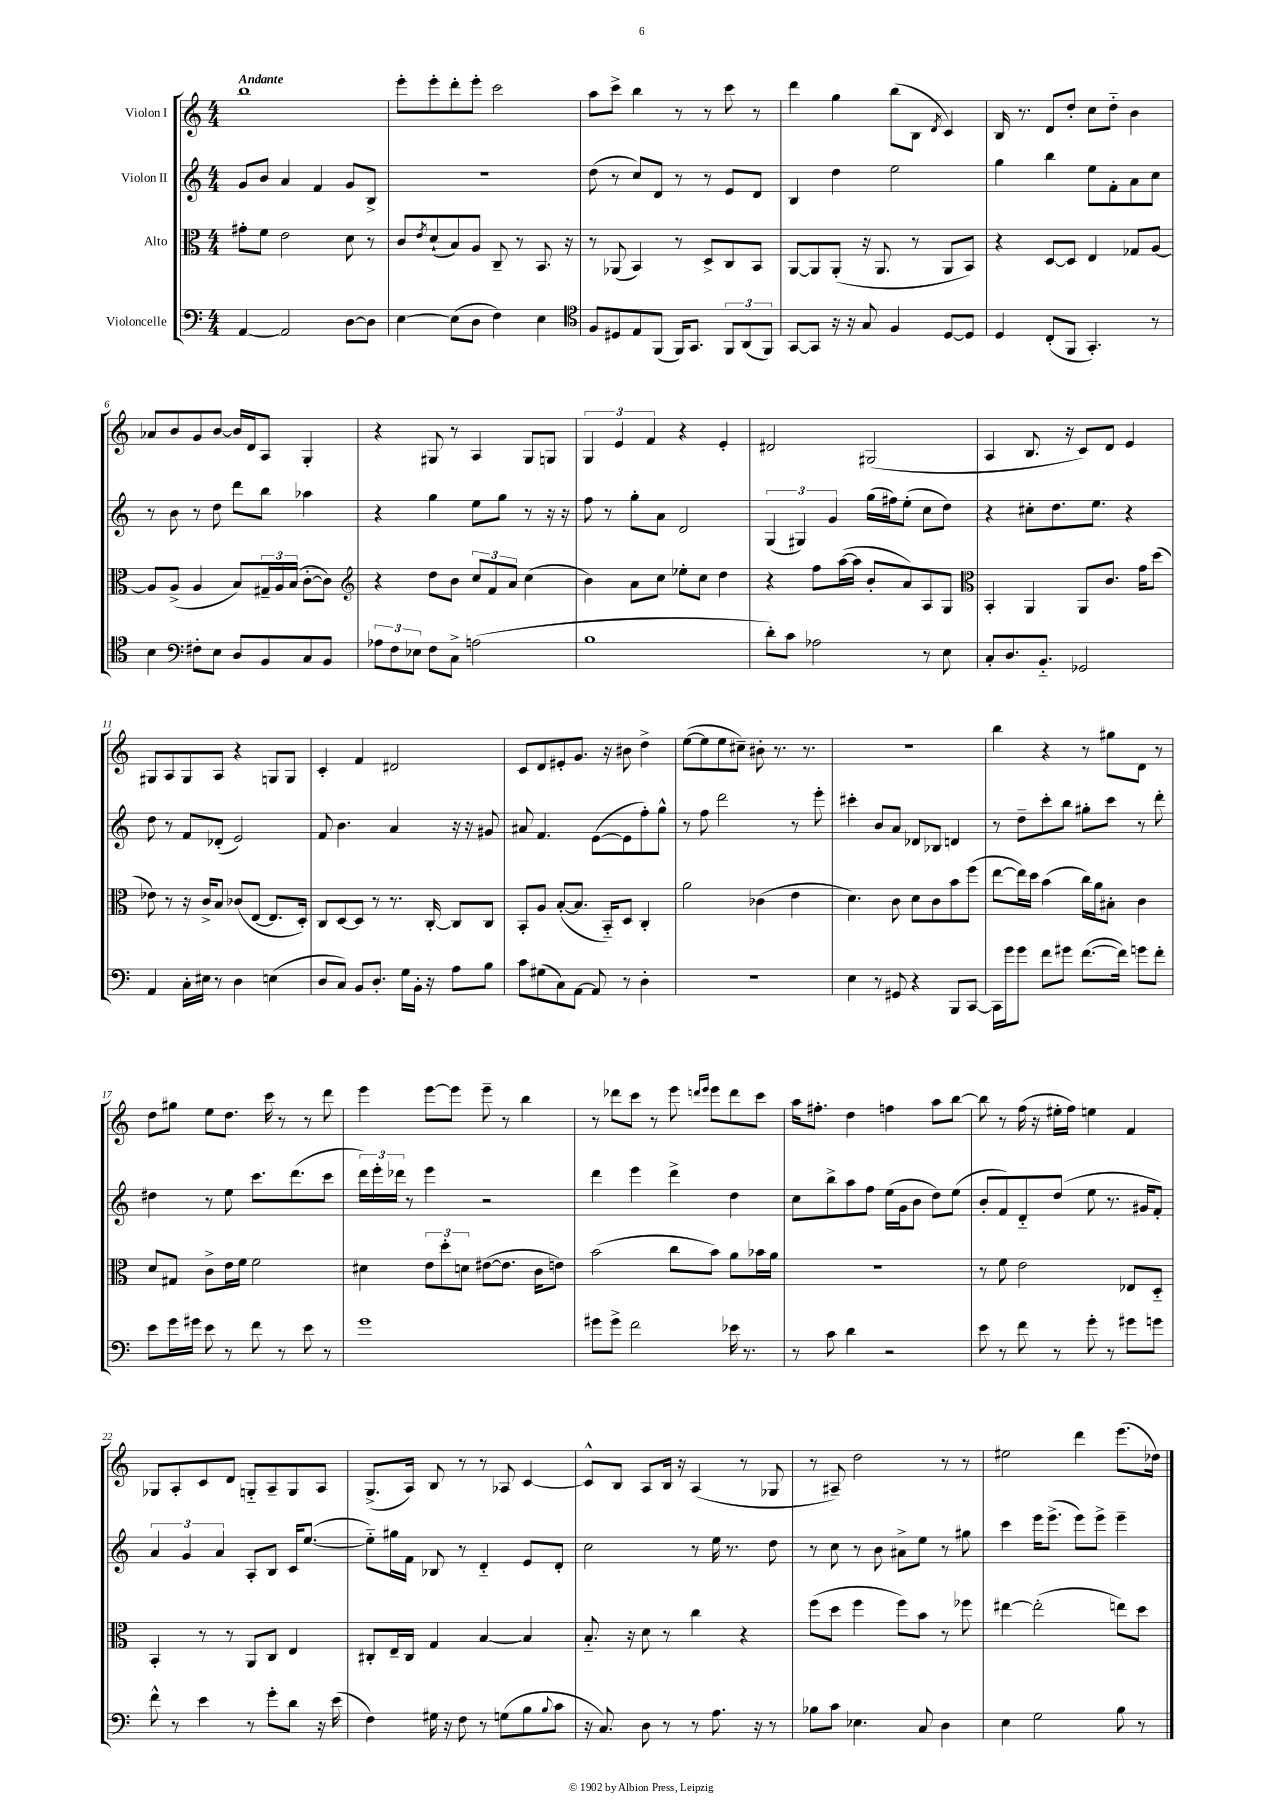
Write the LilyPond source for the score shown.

<<
\new StaffGroup <<
\new Staff = "s0" \with { instrumentName = "Violon I" } {
    \clef treble \key c \major \numericTimeSignature \time 4/4 \tempo "Andante"
    b''1 |
    e'''8-. e'''8-. d'''8-. e'''8-. c'''2 |
    a''8 c'''8-> b''4 r8 r8 c'''8 r8 |
    d'''4 g''4 b''8( b8 \acciaccatura { d'8 } c'4) |
    b16 r8. d'8 d''8-. c''8 d''8-_ b'4 |
    aes'8 b'8 g'8 b'8~ b'16 d'16 a8 g4-. |
    r4 gis8 r8 a4 gis8 g8 |
    \tuplet 3/2 { g4 e'4 f'4 } r4 e'4-. |
    dis'2 gis2( |
    a4 b8. r16 c'8) d'8 e'4 |
    gis8 a8 gis8 a8 r4 g8 g8 |
    c'4-. f'4 dis'2 |
    c'8 d'8 eis'8-. g'8. r16 bis'8 d''4-> |
    e''8~( e''8 e''8 cis''8--) bis'8-. r8. r8. |
    R1 |
    b''4 r4 r8 gis''8 d'8 r8 |
    d''8 gis''8 e''8 d''8. c'''16 r8 r8 d'''8 |
    e'''4 e'''8~ e'''8 e'''8-- r8 b''4 |
    r8 des'''8 c'''8 r8 e'''8 \grace { d'''16 e'''16 } e'''8 d'''8 c'''8 |
    a''16 fis''8.-. d''4 f''4 a''8 b''8~ |
    b''8 r8 f''16( r16 eis''16-. f''16) e''4 f'4 |
    ges8 a8-. c'8 d'8 g8-_ a8-- g8 a8 |
    g8.->( a16) b8 r8 r8 aes8 c'4~ |
    c'8-^ b8 a8 b16 r16 a4( r8 ges8 |
    r8 ais8--) d''2 r8 r8 |
    eis''2 d'''4 e'''8.( des''16) \bar "|." |
}
\new Staff = "s1" \with { instrumentName = "Violon II" } {
    \clef treble \key c \major \numericTimeSignature \time 4/4
    g'8 b'8 a'4 f'4 g'8 b8-> |
    R1 |
    d''8( r8 c''8) d'8 r8 r8 e'8 d'8 |
    b4 d''4 e''2 |
    g''4 b''4 e''8 f'8-. a'8 c''8 |
    r8 b'8 r8 d''8 d'''8 b''8 aes''4 |
    r4 g''4 e''8 g''8 r8 r16 r16 |
    f''8 r8 g''8-. a'8 d'2 |
    \tuplet 3/2 { g4( gis4) g'4 } g''16( fis''16) e''8-.( c''8 d''8) |
    r4 cis''8-. d''8. e''8. r4 |
    d''8 r8 f'8 des'8-.( e'2) |
    f'8 b'4. a'4 r16 r16 gis'8 |
    ais'8 f'4. e'8~( e'8 f''8-.) g''8-^ |
    r8 f''8 d'''2 r8 e'''8-. |
    cis'''4-. b'8 a'8 des'8 bes8 d'4 |
    r8 d''8-- c'''8-. b''8 gis''8-. c'''8 r8 d'''8-. |
    dis''4 r8 e''8 c'''8. d'''8.( c'''8 |
    \tuplet 3/2 { d'''16) e'''16-. des'''16 } r8 e'''4 r2 |
    d'''4 e'''4 d'''4-> d''4 |
    c''8 b''8-> a''8 f''8 e''16( g'16 b'8 d''8) e''8( |
    b'8-. f'8) d'8-_ d''8( e''8 r8. gis'16 f'8-.) |
    \tuplet 3/2 { a'4 g'4 a'4 } a8-. b8 c'16 e''8.~( |
    e''8-_) gis''16 f'16 bes8 r8 d'4-_ e'8 d'8-. |
    c''2 r8 e''16 r8. d''8 |
    r8 c''8 r8 b'8 ais'8-> e''8 r8 gis''8 |
    c'''4 e'''16 e'''8.->( e'''8) e'''8-> e'''4-- \bar "|." |
}
\new Staff = "s2" \with { instrumentName = "Alto" } {
    \clef alto \key c \major \numericTimeSignature \time 4/4
    gis'8-. f'8 e'2 d'8 r8 |
    c'8 \acciaccatura { e'8 } d'8-!( b8) a8 c8-- r8 b,8. r16 |
    r8 aes,8( b,4) r8 d8-> c8 b,8 |
    a,8~ a,8 a,8-.( r16 a,8. r8 a,8 b,8) |
    r4 d8~ d8 e4 ges8 a8~ |
    a8 a8->( a4 b8) \tuplet 3/2 { gis16-- a16 b16( } c'8~-. c'8) |
    \clef treble r4 d''8 b'8 \tuplet 3/2 { c''8 f'8 a'8 } c''4( |
    b'4) a'8 c''8 ees''8-. c''8 d''4 |
    r4 f''8 a''16~( a''16 b'8-. a'8) a8 g8 |
    \clef alto b,4-. a,4 a,8 c'8. g'16 d''8( |
    ees'8) r8 r16 c'16-> b8 ces'8( e8~ e8. d16-.) |
    c8 d8~ d8 r8 r8. c16~-. c8 c8 |
    b,8-. a8 b8~-.( b8. b,16-_) d8 c4-. |
    a'2 ces'4( e'4 |
    d'4.) c'8 d'8 c'8 b'8 f''8( |
    e''8~ e''16) d''16 b'4( c''16) a'16 bis8-. c'4 |
    d'8 gis8 c'8-> e'16 f'16 f'2 |
    dis'4 \tuplet 3/2 { e'8 d''8-. d'8 } eis'8~( eis'8. c'16 e'8) |
    b'2( c''8 b'8) a'8 bes'16 a'16 |
    R1 |
    r8 f'8 e'2 ees8 d8-_ |
    b,4-. r8 r8 a,8 c8 e4 |
    cis8-. e16-- cis16 g4 b4~ b4 |
    b8.-_ r16 d'8 r8 c''4 r4 |
    f''8( d''8 f''4 f''8) b'8 r8 fes''8 |
    eis''4~ eis''2-.( e''8) d''8 \bar "|." |
}
\new Staff = "s3" \with { instrumentName = "Violoncelle" } {
    \clef bass \key c \major \numericTimeSignature \time 4/4
    a,4~ a,2 d8~ d8 |
    e4~ e8( d8 f4) e4 |
    \clef tenor f8 dis8 e8 f,8( f,16) g,8. \tuplet 3/2 { f,8 a,8( f,8) } |
    g,8~ g,8 r16 r16 g8 f4 d8~ d8 |
    d4 c8-.( f,8 g,4.-.) r8 |
    b4 \clef bass fis8-. e8 d8 b,8 c8 b,8 |
    \tuplet 3/2 { aes8 f8 ees8 } f8 c8-> a2( |
    b1 |
    d'8-.) c'8 aes2 r8 e8 |
    c8-. d8. b,8.-_ ges,2 |
    a,4 c16-. eis16 r8 d4 e4( |
    d8 c8) b,8 d8.-. g16 b,16-. r16 a8 b8 |
    c'8 gis8( c8) a,8~ a,8 r8 d4-. |
    R1 |
    e4 r8 gis,8 r4 b,,8 c,8~ |
    c,16 g'16 g'8 f'8 gis'8 f'8.~( f'16) g'8 f'8-. |
    e'8 g'16 gis'16 e'8 r8 f'8 r8 e'8 r8 |
    g'1 |
    gis'8 gis'8-> f'2 ees'16 r8. |
    r8 c'8 d'4 r2 |
    e'8 r8 f'8 r8 g'8-. r8 gis'8 g'8 |
    f'8-^ r8 e'4 r8 g'8-. d'8 r16 e'16( |
    f4) gis16 r16 f8 r8 g8( b8 \appoggiatura { b8 } c'8 |
    r16 c8.) d8 r8 r8 a8. r16 r8 |
    bes8 c'8 ees4. c8 d4 |
    e4 g2 b8 r8 \bar "|." |
}
>>
>>
